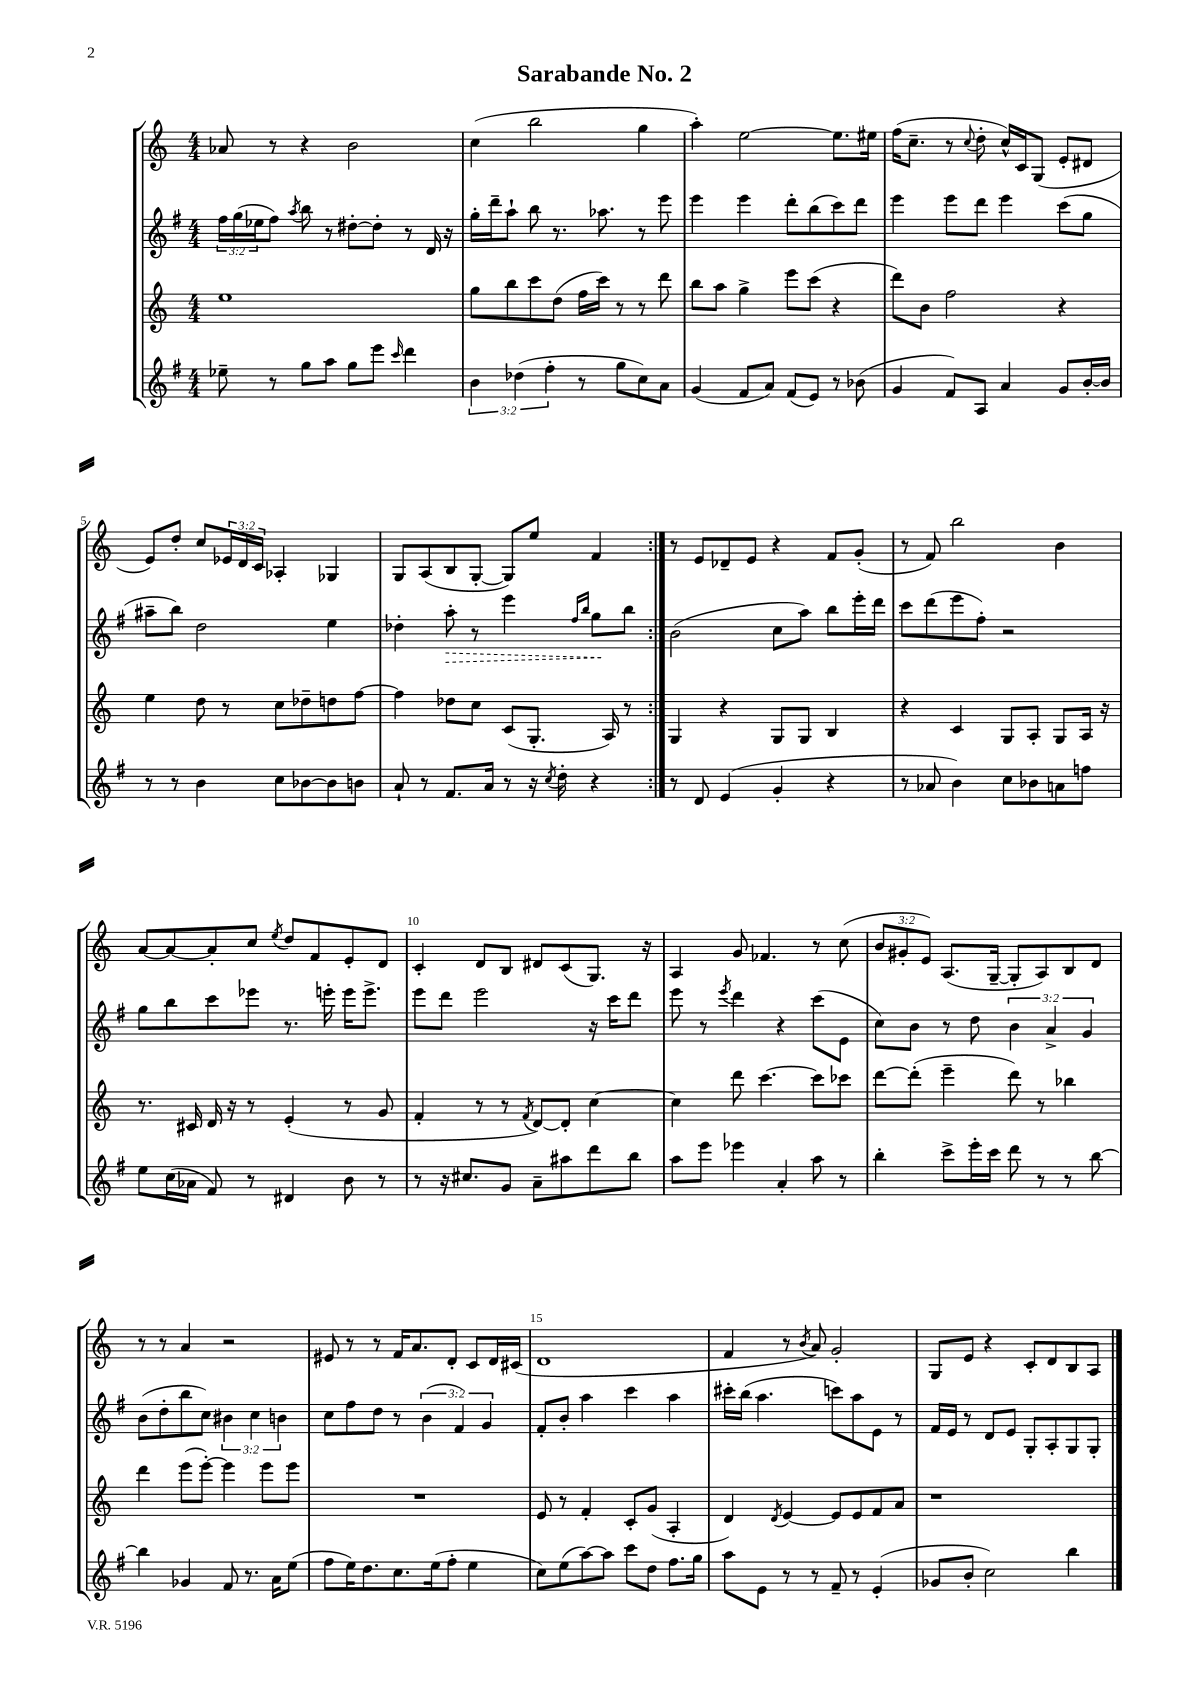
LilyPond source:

\header { title = "Sarabande No. 2" }
<<
\new StaffGroup <<
\new Staff = "s0" {
    \clef treble \key c \major \numericTimeSignature \time 4/4 \override Staff.TupletNumber.text = #tuplet-number::calc-fraction-text
    \repeat volta 2 { aes'8 r8 r4 b'2 |
    c''4( b''2 g''4 |
    a''4-.) e''2~ e''8. eis''16 |
    f''16( c''8.-- r8 \appoggiatura { c''8 } d''8-. c''16-^) c'16 g8( e'8-. dis'8 |
    e'8) d''8-. c''8 \tuplet 3/2 { ees'16 d'16 c'16 } aes4-. ges4 |
    g8 a8( b8 g8~-. g8) e''8 f'4 | }
    r8 e'8 des'8-- e'8 r4 f'8 g'8-.( |
    r8 f'8) b''2 b'4 |
    a'8~ a'8~ a'8-. c''8 \acciaccatura { e''8 } d''8 f'8 e'8-. d'8 |
    c'4-. d'8 b8 dis'8 c'8( g8.) r16 |
    a4 g'8 fes'4. r8 c''8( |
    \tuplet 3/2 { b'8 gis'8-. e'8) } a8.( g16~-- g8-. a8) b8 d'8 |
    r8 r8 a'4 r2 |
    eis'8 r8 r8 f'16 a'8. d'8-. c'8 d'16 cis'16( |
    d'1 |
    f'4 r8 \acciaccatura { b'8 } a'8) g'2-. |
    g8 e'8 r4 c'8-. d'8 b8 a8 \bar "|." |
}
\new Staff = "s1" {
    \clef treble \key g \major \numericTimeSignature \time 4/4 \override Staff.TupletNumber.text = #tuplet-number::calc-fraction-text
    \repeat volta 2 { \tuplet 3/2 { fis''16 g''16( ees''16 } fis''8) \acciaccatura { a''8 } b''8 r8 dis''8~-. dis''8-. r8 d'16 r16 |
    g''16-. d'''16-- a''8-! b''8 r8. aes''8. r8 e'''8 |
    e'''4 e'''4 d'''8-. b''8( c'''8) d'''8 |
    e'''4 e'''8 d'''8 e'''4 c'''8( g''8 |
    ais''8-- b''8) d''2 e''4 |
    des''4-. \once \override Hairpin.style = #'dashed-line a''8-.\> r8 e'''4 \grace { fis''16 b''16 } g''8\! b''8 | }
    b'2( c''8 a''8) b''8 e'''16-. d'''16 |
    c'''8 d'''8( e'''8 fis''8-.) r2 |
    g''8 b''8 c'''8 ees'''8 r8. e'''16-. e'''16 e'''8.-> |
    e'''8 d'''8 e'''2 r16 c'''16 d'''8 |
    e'''8 r8 \acciaccatura { e'''8 } d'''4 r4 c'''8( e'8 |
    c''8) b'8 r8 d''8 \tuplet 3/2 { b'4 a'4-> g'4 } |
    b'8( d''8-. b''8 c''8) \tuplet 3/2 { bis'4 c''4 b'4 } |
    c''8 fis''8 d''8 r8 \tuplet 3/2 { b'4( fis'4) g'4 } |
    fis'8-. b'8-. a''4 c'''4 a''4 |
    cis'''16-. b''16( a''4. c'''8) a''8 e'8 r8 |
    fis'16 e'16 r8 d'8 e'8 g8-. a8-. g8 g8-. \bar "|." |
}
\new Staff = "s2" {
    \clef treble \key c \major \numericTimeSignature \time 4/4
    \repeat volta 2 { e''1 |
    g''8 b''8 c'''8 d''8( f''16 c'''16) r8 r8 d'''8 |
    b''8 a''8 g''4-> e'''8 c'''8( r4 |
    d'''8) b'8 f''2 r4 |
    e''4 d''8 r8 c''8 des''8-- d''8 f''8~ |
    f''4 des''8 c''8 c'8( g8.-. a16) r8 | }
    g4 r4 g8 g8 b4 |
    r4 c'4 g8 a8-. g8 a16 r16 |
    r8. cis'16 d'16 r16 r8 e'4-.( r8 g'8 |
    f'4-. r8 r8 \acciaccatura { f'8 } d'8~) d'8-. c''4~ |
    c''4 d'''8 c'''4.~ c'''8 ces'''8 |
    d'''8~ d'''8-.( e'''4-- d'''8) r8 bes''4 |
    d'''4 e'''8( e'''8~-.) e'''4 e'''8 e'''8 |
    R1 |
    e'8 r8 f'4-. c'8-. g'8( a4-. |
    d'4) \acciaccatura { d'8 } e'4~ e'8 e'8 f'8 a'8 |
    r1 \bar "|." |
}
\new Staff = "s3" {
    \clef treble \key g \major \numericTimeSignature \time 4/4 \override Staff.TupletNumber.text = #tuplet-number::calc-fraction-text
    \repeat volta 2 { ees''8-- r8 g''8 a''8 g''8 e'''8 \grace { c'''16 } d'''4 |
    \tuplet 3/2 { b'4 des''4( fis''4-. } r8 g''8 c''8) a'8 |
    g'4( fis'8 a'8) fis'8( e'8) r8 bes'8( |
    g'4 fis'8) a8 a'4 g'8 b'16~-. b'16 |
    r8 r8 b'4 c''8 bes'8~ bes'8 b'8 |
    a'8-! r8 fis'8. a'16 r8 r16 \acciaccatura { c''8 } d''16-. r4 | }
    r8 d'8 e'4( g'4-. r4 |
    r8 aes'8 b'4) c''8 bes'8 a'8 f''8 |
    e''8 c''16( aes'16 fis'8) r8 dis'4 b'8 r8 |
    r8 r16 cis''8. g'8 a'8-- ais''8 d'''8 b''8 |
    a''8 e'''8 ees'''4 a'4-. a''8 r8 |
    b''4-. c'''8-> e'''16-. c'''16 d'''8 r8 r8 b''8~ |
    b''4 ges'4 fis'8 r8. a'16 e''8( |
    fis''8 e''16) d''8. c''8. e''16( fis''8-. e''4 |
    c''8) e''8( a''8~) a''8 c'''8 d''8 fis''8. g''16 |
    a''8 e'8 r8 r8 fis'8-- r8 e'4-.( |
    ges'8 b'8-. c''2) b''4 \bar "|." |
}
>>
>>
\layout { \context { \Score \override BarNumber.break-visibility = ##(#f #t #t) barNumberVisibility = #(every-nth-bar-number-visible 5) } }
